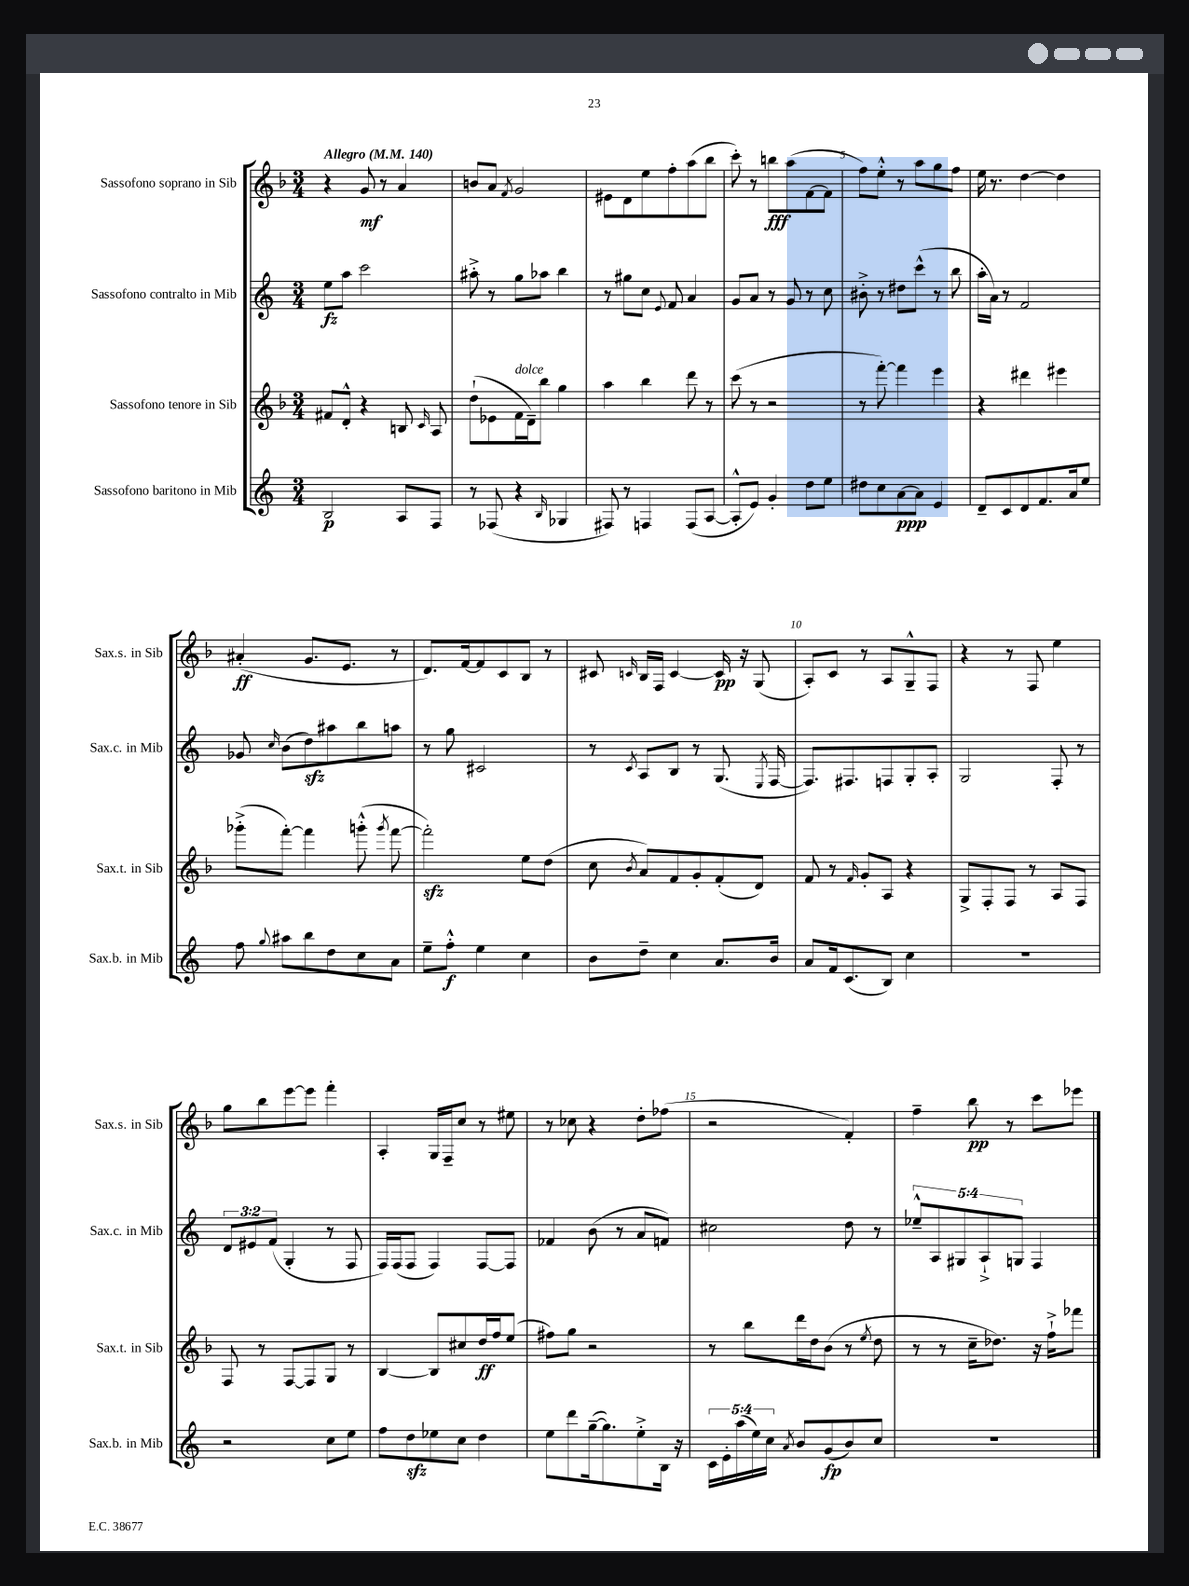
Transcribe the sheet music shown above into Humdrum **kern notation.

**kern	**dynam	**kern	**dynam	**kern	**dynam	**kern	**dynam
*part4	*part4	*part3	*part3	*part2	*part2	*part1	*part1
*staff4	*staff4	*staff3	*staff3	*staff2	*staff2	*staff1	*staff1
*I"Sassofono baritono in Mib	*	*I"Sassofono tenore in Sib	*	*I"Sassofono contralto in Mib	*	*I"Sassofono soprano in Sib	*
*I'Sax.b. in Mib	*	*I'Sax.t. in Sib	*	*I'Sax.c. in Mib	*	*I'Sax.s. in Sib	*
*clefG2	*	*clefG2	*	*clefG2	*	*clefG2	*
*k[]	*	*k[b-]	*	*k[]	*	*k[b-]	*
*M3/4	*	*M3/4	*	*M3/4	*	*M3/4	*
*MM140	*	*MM140	*	*MM140	*	*MM140	*
=1	=1	=1	=1	=1	=1	=1	=1
!	!	!	!	!	!	!LO:TX:a:B:t=Allegro	!
2B/	p	8f#X/L	.	8ee\L	fz	4r	.
.	.	8d'^^/J	.	8aa\J	.	.	.
.	.	4r	.	2ccc\	.	8g/	mf
.	.	.	.	.	.	8r	.
8A/L	.	8Bn/	.	.	.	4a/	.
.	.	16qqc/	.	.	.	.	.
8F/J	.	8A/	.	.	.	.	.
=2	=2	=2	=2	=2	=2	=2	=2
8r	.	(8dd`\L	.	8aa#X'^\	.	8bn/L	.
(8F-X/	.	8e-X\	.	8r	.	8a/J	.
.	.	.	.	.	.	8qf/	.
!	!	!LO:TX:a:i:t=dolce	!	!	!	!	!
4r	.	16f\L	.	8gg\L	.	2g/	.
.	.	16d~\J)	.	.	.	.	.
.	.	8bb-\J	.	8aa-X\J	.	.	.
16qqB/	.	.	.	.	.	.	.
4G-X/	.	4gg\	.	4bb\	.	.	.
=3	=3	=3	=3	=3	=3	=3	=3
8F#X/)	.	4aa\	.	8r	.	8e#X\L	.
8r	.	.	.	8gg#X\L	.	8d\	.
4Fn/	.	4bb-\	.	8cc\J	.	8ee\	.
.	.	.	.	8qqe/	.	.	.
.	.	.	.	8f/	.	8ff'\	.
(8F/L	.	8ddd\	.	4a/	.	(8aa\	.
[8A/J	.	8r	.	.	.	8bb-\J	.
=4	=4	=4	=4	=4	=4	=4	=4
8A'^^/L]	.	(8ccc\	.	8g/L	.	8ccc'\)	.
8e/J)	.	8r	.	8a/J	.	8r	.
4g'/	.	2r	.	8r	.	8bbn\L	fff
.	.	.	.	8g/	.	(8aa\	.
8dd\L	.	.	.	8r	.	[8f\	.
8ee\J	.	.	.	8cc\	.	8f\J]	.
=5	=5	=5	=5	=5	=5	=5	=5
8dd#X\L	.	8r	.	8b#X'^\	.	8ff\L)	.
8cc\	.	[8fff'\)	.	8r	.	8ee'^^\J	.
[8a\	ppp	4fff\]	.	8dd#X\L	.	8r	.
8a\J]	.	.	.	(8ccc^^\J	.	8aa\L	.
4e/	.	4eee\	.	8r	.	8gg\	.
.	.	.	.	8bb\	.	8ff\J	.
=6	=6	=6	=6	=6	=6	=6	=6
8d~/L	.	4r	.	16aa'\LL	.	16ee\	.
.	.	.	.	16a\JJ)	.	8.r	.
8c/	.	.	.	8r	.	.	.
8d/	.	4ddd#X\	.	2f/	.	[4dd\	.
8.f/	.	.	.	.	.	.	.
.	.	4eee#X\	.	.	.	4dd\]	.
16a/k	.	.	.	.	.	.	.
8ee/J	.	.	.	.	.	.	.
!!LO:LB:g=z
=7	=7	=7	=7	=7	=7	=7	=7
8ff\	.	(8ggg-X'^\L	.	8g-X/	.	(4a#X'/	ff
8qqgg/	.	.	.	16qqcc/	.	.	.
8aa#X\L	.	[8fff'\J)	.	(8b\L	.	.	.
8bb\	.	4fff\]	.	8ddzz\)	.	8.g/L	.
8dd\	.	.	.	8aa#X\	.	.	.
.	.	.	.	.	.	8.e/J	.
8cc\	.	(8gggn'^^\	.	8bb\	.	.	.
.	.	8qggg/	.	.	.	.	.
8a\J	.	[8fff\	.	8aan\J	.	8r	.
=8	=8	=8	=8	=8	=8	=8	=8
8ee~\L	.	2fffzz'\])	.	8r	.	8.d/L)	.
8ff'^^\J	f	.	.	8gg\	.	.	.
.	.	.	.	.	.	[16f/k	.
4ee\	.	.	.	2c#X/	.	8f/]	.
.	.	.	.	.	.	8c/	.
4cc\	.	8ee\L	.	.	.	8B-/J	.
.	.	(8dd\J	.	.	.	8r	.
=9	=9	=9	=9	=9	=9	=9	=9
8b\L	.	8cc\	.	8r	.	8c#X/	.
.	.	8qb-/	.	8qc/	.	16qqcn/	.
8dd~\J	.	8a/L)	.	8A/L	.	16B-/LL	.
.	.	.	.	.	.	16F/JJ	.
4cc\	.	8f/	.	8B/J	.	[4c/	.
.	.	8g'/	.	8r	.	.	.
8.a/L	.	(8f'/	.	(8.G/	.	16c/]	pp
.	.	.	.	.	.	16r	.
.	.	8d/J)	.	.	.	(8G/	.
.	.	.	.	8qE/	.	.	.
16b/Jk	.	.	.	[16F/	.	.	.
=10	=10	=10	=10	=10	=10	=10	=10
8a/L	.	8f/	.	8.F/L])	.	8A'/L)	.
16f/k	.	8r	.	.	.	8c/J	.
(8.c/	.	.	.	8.F#X/	.	.	.
.	.	16qqf/	.	.	.	.	.
.	.	8g'/L	.	.	.	8r	.
8B/J)	.	8A/J	.	8Fn/	.	8A/L	.
4cc\	.	4r	.	8G'/	.	8G~^^/	.
.	.	.	.	8A'/J	.	8F/J	.
=11	=11	=11	=11	=11	=11	=11	=11
2.r	.	8G^/L	.	2G/	.	4r	.
.	.	8F'/	.	.	.	.	.
.	.	8F/J	.	.	.	8r	.
.	.	8r	.	.	.	8F/	.
.	.	8A/L	.	8F'/	.	4ee\	.
.	.	8F/J	.	8r	.	.	.
!!LO:LB:g=z
=12	=12	=12	=12	=12	=12	=12	=12
2r	.	8F/	.	12d/L	.	8gg\L	.
.	.	.	.	12e#X/	.	.	.
.	.	8r	.	.	.	8bb-\	.
.	.	.	.	(12f/J	.	.	.
.	.	[8F/L	.	4G'/	.	[8eee\	.
.	.	8F/]	.	.	.	8eee\J]	.
8cc\L	.	8G/J	.	8r	.	4fff'\	.
8ee\J	.	8r	.	8F/	.	.	.
=13	=13	=13	=13	=13	=13	=13	=13
8ff\L	.	[4B-/	.	16F/LL)	.	4A'/	.
.	.	.	.	(16F/J	.	.	.
8ddzz\	.	.	.	8F/J	.	.	.
8ee-X\	.	8B-/L]	.	4F/)	.	16G/LL	.
.	.	.	.	.	.	16F~/J	.
8cc\J	.	8cc#X/	.	.	.	8cc/J	.
4dd\	.	16dd/L	ff	[8F/L	.	8r	.
.	.	16ff/J	.	.	.	.	.
.	.	(8ee/J	.	8F/J]	.	8ee#X\	.
=14	=14	=14	=14	=14	=14	=14	=14
8ee\L	.	8ff#X\L)	.	4f-X/	.	8r	.
8ddd\	.	8gg\J	.	.	.	8cc-X\	.
([16gg~\k	.	2r	.	(8b\	.	4r	.
8.gg\])	.	.	.	.	.	.	.
.	.	.	.	8r	.	.	.
8ee'^\	.	.	.	8a/L	.	8dd'\L	.
16B\Jk	.	.	.	8fn/J)	.	(8ff-X\J	.
16r	.	.	.	.	.	.	.
=15	=15	=15	=15	=15	=15	=15	=15
20c\LL	.	8r	.	2cc#X\	.	2r	.
20e'\	.	.	.	.	.	.	.
(20aa\	.	.	.	.	.	.	.
.	.	8bb-\L	.	.	.	.	.
20ee\)	.	.	.	.	.	.	.
20cc\JJ	.	.	.	.	.	.	.
8qa/	.	.	.	.	.	.	.
8b/L	.	16ddd\L	.	.	.	.	.
.	.	16dd\J	.	.	.	.	.
(8g/	fp	(8b-\J	.	.	.	.	.
8b/)	.	8r	.	8dd\	.	4f'/)	.
.	.	8qee/	.	.	.	.	.
8cc/J	.	8dd\	.	8r	.	.	.
=16	=16	=16	=16	=16	=16	=16	=16
2.r	.	8r	.	10ee-X~^^/L	.	4ff~\	.
.	.	.	.	10A/	.	.	.
.	.	8r	.	.	.	.	.
.	.	.	.	10G#X/	.	.	.
.	.	16cc~\KL	.	.	.	8bb-\	pp
.	.	.	.	10A`^/	.	.	.
.	.	8.dd-X\J)	.	.	.	.	.
.	.	.	.	.	.	8r	.
.	.	.	.	10Gn/J	.	.	.
.	.	16r	.	4F/	.	8ccc\L	.
.	.	16ff`^\KL	.	.	.	.	.
.	.	8fff-X\J	.	.	.	8eee-X\J	.
==	==	==	==	==	==	==	==
*-	*-	*-	*-	*-	*-	*-	*-
